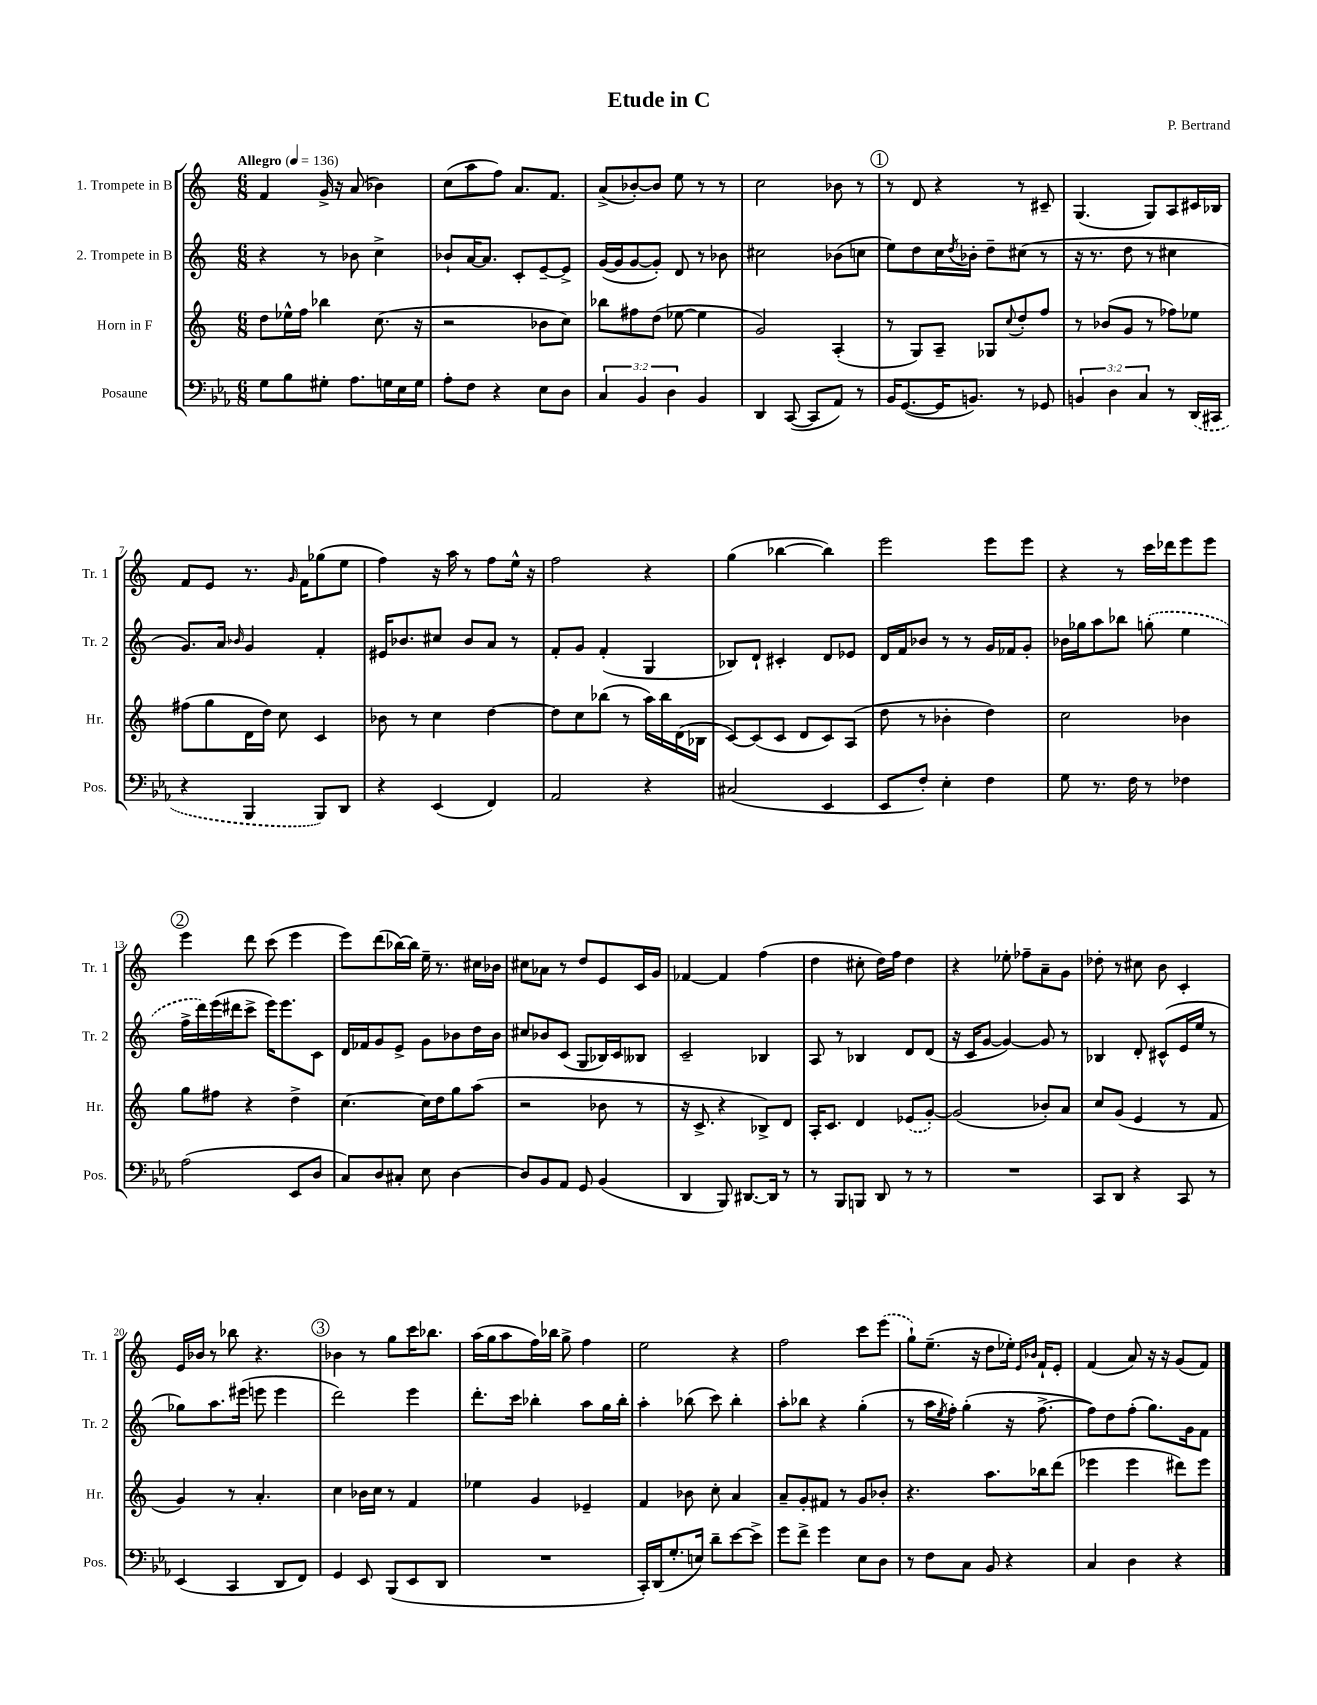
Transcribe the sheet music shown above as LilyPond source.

\header { title = "Etude in C" composer = "P. Bertrand" }
<<
\new StaffGroup <<
\new Staff = "s0" \with { instrumentName = "1. Trompete in B" shortInstrumentName = "Tr. 1" } {
    \clef treble \key c \major \numericTimeSignature \time 6/8 \tempo "Allegro" 4 = 136
    f'4 g'16-> r16 a'8( bes'4) |
    c''8( a''8 f''8) a'8. f'8. |
    a'8->( bes'8~-.) bes'8 e''8 r8 r8 |
    c''2 bes'8 r8 |
    \mark \markup { \circle "1" } r8 d'8 r4 r8 cis'8-- |
    g4.( g8) a8 cis'16 bes16 |
    f'8 e'8 r8. \grace { g'16 } f'16 ges''8( e''8 |
    f''4) r16 a''16 r8 f''8 e''16-^ r16 |
    f''2 r4 |
    g''4( bes''4~ bes''4) |
    e'''2 e'''8 e'''8 |
    r4 r8 c'''16 des'''16 e'''8 e'''8 |
    \mark \markup { \circle "2" } e'''4 d'''8 c'''8( e'''4 |
    e'''8) d'''8( bes''16~) bes''16 e''16-- r8. cis''16 bes'16 |
    cis''8 aes'8 r8 d''8 e'8 c'16 g'16 |
    fes'4~ fes'4 f''4( |
    d''4 cis''8-. d''16) f''16 d''4 |
    r4 ees''8-. fes''8-- a'8-- g'8 |
    des''8-. r8 cis''8 b'8 c'4-. |
    e'16 bes'16 r8 bes''8 r4. |
    \mark \markup { \circle "3" } bes'4 r8 g''8 c'''16 bes''8. |
    a''16( g''16 a''8 f''16) bes''16 g''8-> f''4 |
    e''2 r4 |
    f''2 c'''8 \once \slurDashed e'''8( |
    g''8-!) e''8.--( r16 d''8 ees''16-.) \grace { e'16 bes'16 } f'16-! e'8-. |
    f'4( a'8) r16 r16 g'8( f'8) \bar "|." |
}
\new Staff = "s1" \with { instrumentName = "2. Trompete in B" shortInstrumentName = "Tr. 2" } {
    \clef treble \key c \major \numericTimeSignature \time 6/8
    r4 r8 bes'8 c''4-> |
    bes'8-! a'16~ a'8. c'8-. e'8~-- e'8-> |
    g'16~( g'16 g'8~ g'8-.) d'8 r8 bes'8 |
    cis''2 bes'8( c''8 |
    \mark \markup { \circle "1" } e''8) d''8 c''16 \acciaccatura { d''8 } bes'16-. d''8-- cis''8( r8 |
    r16 r8. d''8 r8 cis''4 |
    g'8.) a'16 \grace { bes'16 } g'4 f'4-. |
    eis'16 bes'8. cis''8 bes'8 a'8 r8 |
    f'8-. g'8 f'4-.( g4 |
    bes8) d'8-! cis'4-. d'8 ees'8 |
    d'16 f'16 bes'8 r8 r8 g'16 fes'16 g'8-. |
    bes'16 ges''16 a''8 bes''8 \once \slurDashed g''8-.( e''4 |
    \mark \markup { \circle "2" } f''16-> d'''16) e'''16( dis'''16 c'''8-> e'''16) e'''8. c'8 |
    d'16 fes'16 g'8 e'8-> g'8 bes'8 d''16 bes'16 |
    cis''8 bes'8 c'8( g8 bes16) c'16 beses8 |
    c'2-- bes4 |
    a8 r8 bes4 d'8 d'8( |
    r16 c'16 g'8~ g'4~) g'8 r8 |
    bes4 d'8-. cis'8-^( e'16 e''16 r8 |
    ges''8) a''8. eis'''16( e'''8 e'''4 |
    \mark \markup { \circle "3" } d'''2) e'''4 |
    d'''8.-. c'''16 bes''4-. a''8 g''16 bes''16-. |
    a''4-. bes''8( c'''8) bes''4-. |
    a''8-. bes''8 r4 g''4-.( |
    r8 a''16 \acciaccatura { e''8 } f''16-.) g''4-.( r16 f''8.~-> |
    f''8) d''8 f''8-.( g''8.) g'16 f'8 \bar "|." |
}
\new Staff = "s2" \with { instrumentName = "Horn in F" shortInstrumentName = "Hr." } {
    \clef treble \key c \major \numericTimeSignature \time 6/8
    d''8 ees''16-^ f''16 bes''4 c''8.( r16 |
    r2 bes'8 c''8) |
    bes''8 fis''8 d''8( ees''8~ ees''4 |
    g'2) a4-.( |
    \mark \markup { \circle "1" } r8 g8) a8-- ges8 \appoggiatura { c''8 } d''8-. f''8 |
    r8 bes'8( g'8 r8 fes''8) ees''8 |
    fis''8( g''8 d'16 d''16) c''8 c'4 |
    bes'8 r8 c''4 d''4~ |
    d''8 c''8 bes''8( r8 a''16) bes''16 d'16( bes16 |
    c'8~) c'8( c'8 d'8 c'8) a8( |
    d''8 r8 bes'4-. d''4) |
    c''2 bes'4 |
    \mark \markup { \circle "2" } g''8 fis''8 r4 d''4-> |
    c''4.~ c''16 d''16 g''8 a''8( |
    r2 bes'8 r8 |
    r16 c'8.-> r4 bes8->) d'8 |
    a16-. c'8. d'4 \once \slurDashed ees'8( g'8~-.) |
    g'2( bes'8-.) a'8 |
    c''8 g'8( e'4 r8 f'8 |
    g'4) r8 a'4.-. |
    \mark \markup { \circle "3" } c''4 bes'16 c''16 r8 f'4 |
    ees''4 g'4 ees'4-- |
    f'4 bes'8 c''8-. a'4 |
    a'8-- g'8-. fis'8 r8 g'8 bes'8-. |
    r4. a''8. bes''16 d'''8( |
    ees'''4 ees'''4 dis'''8) ees'''8 \bar "|." |
}
\new Staff = "s3" \with { instrumentName = "Posaune" shortInstrumentName = "Pos." } {
    \clef bass \key ees \major \numericTimeSignature \time 6/8 \override Staff.TupletNumber.text = #tuplet-number::calc-fraction-text
    g8 bes8 gis8-. aes8. g16 ees16 g16 |
    aes8-. f8 r4 ees8 d8 |
    \tuplet 3/2 { c4 bes,4 d4 } bes,4 |
    d,4 c,8~( c,8 aes,8) r8 |
    \mark \markup { \circle "1" } bes,16 g,8.~( g,16 b,8.) r8 ges,8 |
    \tuplet 3/2 { b,4 d4 c4 } r8 \once \slurDashed d,16( cis,16 |
    r4 bes,,4 bes,,8) d,8 |
    r4 ees,4( f,4) |
    aes,2 r4 |
    cis2( ees,4 |
    ees,8 f8-.) ees4-. f4 |
    g8 r8. f16 r8 fes4 |
    \mark \markup { \circle "2" } aes2( ees,8 d8 |
    c8) d8 cis8-. ees8 d4~ |
    d8 bes,8 aes,8 g,8 bes,4( |
    d,4 bes,,8) dis,8.~ dis,16 r8 |
    r8 bes,,8 b,,8 d,8 r8 r8 |
    R2. |
    c,8 d,8 r4 c,8 r8 |
    ees,4( c,4 d,8 f,8) |
    \mark \markup { \circle "3" } g,4 ees,8 bes,,8( ees,8 d,8 |
    R2. |
    c,16-.) d,16( g8.-. e16) d'8-- ees'8~ ees'8-> |
    g'8 f'8-> g'4 ees8 d8 |
    r8 f8 c8 bes,8 r4 |
    c4 d4 r4 \bar "|." |
}
>>
>>
